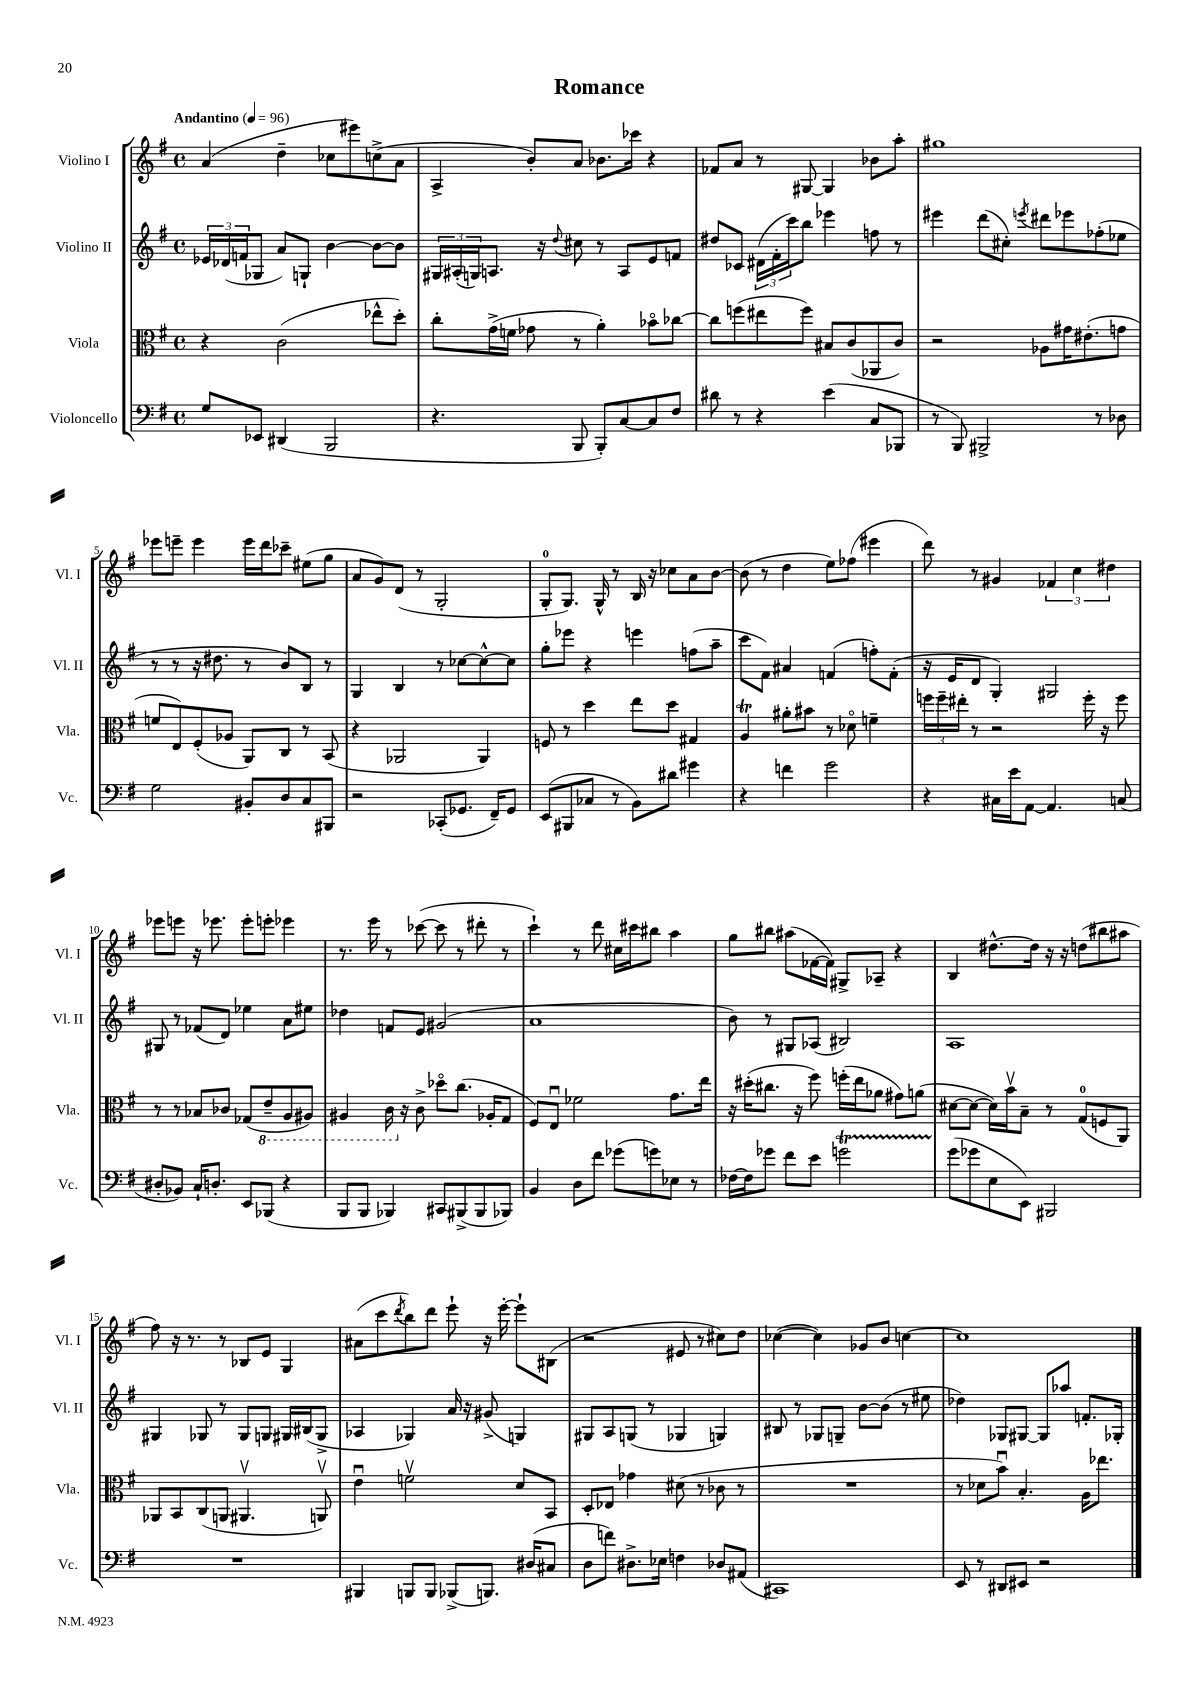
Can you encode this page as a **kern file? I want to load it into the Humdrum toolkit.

**kern	**kern	**kern	**kern
*staff4	*staff3	*staff2	*staff1
*clefF4	*clefC3	*clefG2	*clefG2
*k[f#]	*k[f#]	*k[f#]	*k[f#]
*M4/4	*M4/4	*M4/4	*M4/4
*met(c)	*met(c)	*met(c)	*met(c)
*MM96	*MM96	*MM96	*MM96
8G/L	4r	24e-/LL	(4a/
.	.	(24d-/	.
.	.	24f/J	.
8EE-/J	.	8G-/J	.
(4DD#/	(2c\	8a/L)	4dd~\
.	.	8G`/J	.
2BBB/	.	[4b\	8cc-\L
.	.	.	8eee#\)
.	8ee-^^\L	8b\_L	(8cc^\
.	8dd'\J)	8b\]J	8a\J
=	=	=	=
4.r	8cc'\L	24G#/LL	4A^/
.	.	(24A#'/	.
.	.	24G/J)	.
.	(16g^\L	8.A/J	.
.	16f\JJ	.	.
.	8g-\	.	8b'/L)
.	.	16r	.
.	.	8qqdd/	.
8BBB/	8r	8cc#\	8a/J
8BBB'/L)	4a'\)	8r	8.b-\L
[8C/	.	8A/L	.
.	.	.	16ccc-\Jk
8C/]	8b-o\L	8e/	4r
8F#/J	[8cc-\J	8f/J	.
=	=	=	=
8d#\	8cc-\]L	8dd#/L	8f-/L
8r	(8ff\	8c-/J	8a/J
4r	8ee#\	(24d#\LL	8r
.	.	24f#'\	.
.	.	24ccc\J)	.
.	8ff\J)	8bb\J	[8G#/
(4e\	8B#/L	4eee-\	4G#/]
.	(8c/	.	.
8C/L	8AA-/	8ff\	8b-\L
8BBB-/J	8c/J)	8r	8aa'\J
=	=	=	=
8r	2r	4eee#\	1gg#
8BBB/)	.	.	.
2BBB#^/	.	(8ddd\L	.
.	.	8cc#'\J)	.
.	.	8qeee/	.
.	8A-\L	8ddd#\L	.
.	16g#\K	8eee-\	.
.	(8.e#'\	.	.
8r	.	(8ff-'\	.
8D-\	8g\J	8ee-\J	.
=	=	=	=
2G\	8f/L	8r	8eee-\L
.	8E/)	8r	8eee~\J
.	(8F#'/	16r	4eee\
.	.	8.dd#\	.
.	8A-/J	.	.
8BB#'/L	8AA/L)	8r	16eee\LL
.	.	.	16ddd\J
8D/	8C/J	8b/L)	8ccc-~\J
8C/	8r	8B/J	(8ee#\L
8BBB#/J	(8BB/	8r	8gg\J
=	=	=	=
2r	4r	4G/	8a/L
.	.	.	8g/)
.	2AA-/	4B/	(8d/J
.	.	.	8r
(8CC-'/L	.	8r	2G'/
8.GG-/J	.	[8cc-\L	.
.	4AA-/)	8cc-^^\_	.
16FF#~/LK)	.	.	.
8GG-/J	.	8cc-\]J	.
=	=	=	=
(8EE/L	8F/	8gg'\L	8G'/L
8BBB#/	8r	8eee-\J	8.G/J)
8C-/J	4dd\	4r	.
.	.	.	16G^^/
8r	.	.	8r
8BB\L)	8ee\L	4eee\	16B/
.	.	.	16r
8d#\J	8dd\J	.	8cc-\L
4g#\	4G#/	(8ff\L	8a\
.	.	8aa~\J	[8b\J
=	=	=	=
4r	4A/	8ccc\L	(8b\]
.	.	8f#\J)	8r
4f\	8a#'\L	4a#/	4dd\
.	8b#\J	.	.
2g\	8r	(4f/	8ee\L)
.	8d-o\	.	(8ff-\J
.	4f~\	8ff'\L)	4eee#\
.	.	(8f'\J	.
=	=	=	=
4r	24ff\LL	16r	8ddd\)
.	24ff~\	.	.
.	.	16e/LK	.
.	24ee#'\JJ	.	.
.	8r	8d/J	8r
16C#\LL	2r	4G'/)	4g#/
16e\J	.	.	.
[8AA\J	.	.	.
4.AA/]	.	2G#/	6f-/
.	.	.	6cc\
.	16ff'\	.	.
.	16r	.	.
.	.	.	6dd#\
(8C/	8ff\	.	.
=	=	=	=
8D#'/L	8r	8G#/	8eee-\L
8BB-/J)	8r	8r	8eee\J
16C`/LK	8B-/L	(8f-/L	16r
8.D'/J	.	.	8.eee-\
.	8c-/J	8d/J)	.
8EE/L	(8G-/L	4ee-\	8eee-'\L
(8BBB-/J	8E~/	.	8eee'\J
4r	8AA/	8a\L	4eee-\
.	8AA#/J)	8ee#\J	.
=	=	=	=
8BBB/L	4AA#/	4dd-\	8.r
8BBB/J	.	.	.
.	.	.	16eee\
4BBB-/)	16C\	8f/L	8r
.	16r	.	.
.	8c^\	8e/J	([8ccc-\
8CC#/L	8dd-o\L	(2g#/	8ccc-\]
(8BBB#^/	(8.cc\J	.	8r
8BBB#/	.	.	8ddd#'\
.	16A-'/LK	.	.
8BBB-/J)	8G/J	.	8r
=	=	=	=
4BB/	8F#/L)	1a	4ccc`\)
.	8Eu/J	.	.
8D\L	2f-\	.	8r
8f#\J	.	.	8ddd\
(8g-\L	.	.	16cc#\LL
.	.	.	16ccc#\J
8g\)	.	.	8bb#\J
8E-\J	8.g\L	.	4aa\
8r	.	.	.
.	16ee\Jk	.	.
=	=	=	=
[16F-\LL	16r	8b\)	8gg\L
16F-\]J	(16dd#'\LK	.	.
8g-\J	8.cc#\J	8r	8bb#\J
8f#\L	.	8G#/L	(8aa#\L
.	16r	.	.
8e\J	8ff#\)	(8A-/J	[16f-\L
.	.	.	16f-\]JJ)
2g\	(16ff'\LL	2B#/)	8G#^/L
.	16ee\J	.	.
.	8a-\J	.	8A-~/J
.	8g#\L)	.	4r
.	(8a\J	.	.
=	=	=	=
(8g\L	[8d#\L	1A	4B/
8g-\	8d#\_J	.	.
8E\	16d#\]LL)	.	[8.dd#^^\L
.	16bv\J	.	.
8EE\J)	8B~\J	.	.
.	.	.	16dd#\]Jk
2BBB#/	8r	.	16r
.	.	.	16r
.	(8G/L	.	(8dd\L
.	8F/	.	8bb#\
.	8AA/J)	.	8aa#\J
=	=	=	=
1r	8AA-/L	4G#/	8ff#\)
.	8BB/	.	16r
.	.	.	8.r
.	(8C/	8G-/	.
.	8AA/J	8r	8r
.	4.AA#v/	8G-/L	8B-/L
.	.	8G/J	8e/J
.	.	16G#/LL	4G/
.	.	(16B#/J	.
.	8AAv/)	8G#^/J	.
=	=	=	=
4BBB#/	4eu\	4A-/	(8a#\L
.	.	.	8ccc\
.	.	.	8qddd/
8BBB/L	2fv\	4G-/)	8bb\)
8BBB/J	.	.	8ddd\J
(8BBB-^/L	.	16a/	8eee`\
.	.	16r	.
8.BBB/J)	.	(8g#^/	16r
.	.	.	[16eee'\
.	8d/L	4G/)	8eee`\]L
(16D#/LK	.	.	.
8C#/J	8BB/J	.	(8B#\J
=	=	=	=
8D\L	8D'/L	8G#/L	2r
8f\J)	8E-/J	8A/	.
8.D#^\L	4g-\	(8G/J	.
.	.	8r	.
16E-\Jk	.	.	.
4F\	(8d#\	4G-/	8e#/
.	8r	.	8r
8D-/L	8c-\	4G/)	8cc#\L)
(8AA#/J	8r	.	8dd\J
=	=	=	=
1CC#)	1r	8B#/	([4cc-\
.	.	8r	.
.	.	8G-/L	4cc-\])
.	.	8G~/J	.
.	.	[8b\L	8g-/L
.	.	(8b\]J	8b/J
.	.	8r	[4cc\
.	.	8ee#\	.
=	=	=	=
8EE/	8r	4dd-\)	1cc]
8r	8d-\L	.	.
8DD#/L	8bu\J)	8G-/L	.
8EE#/J	4.B'/	[8G#/J	.
2r	.	8G#/]L	.
.	.	8aa-/J	.
.	16A\LK	8.f'/L	.
.	8.ee-\J	.	.
.	.	16G-'/Jk	.
==	==	==	==
*-	*-	*-	*-
